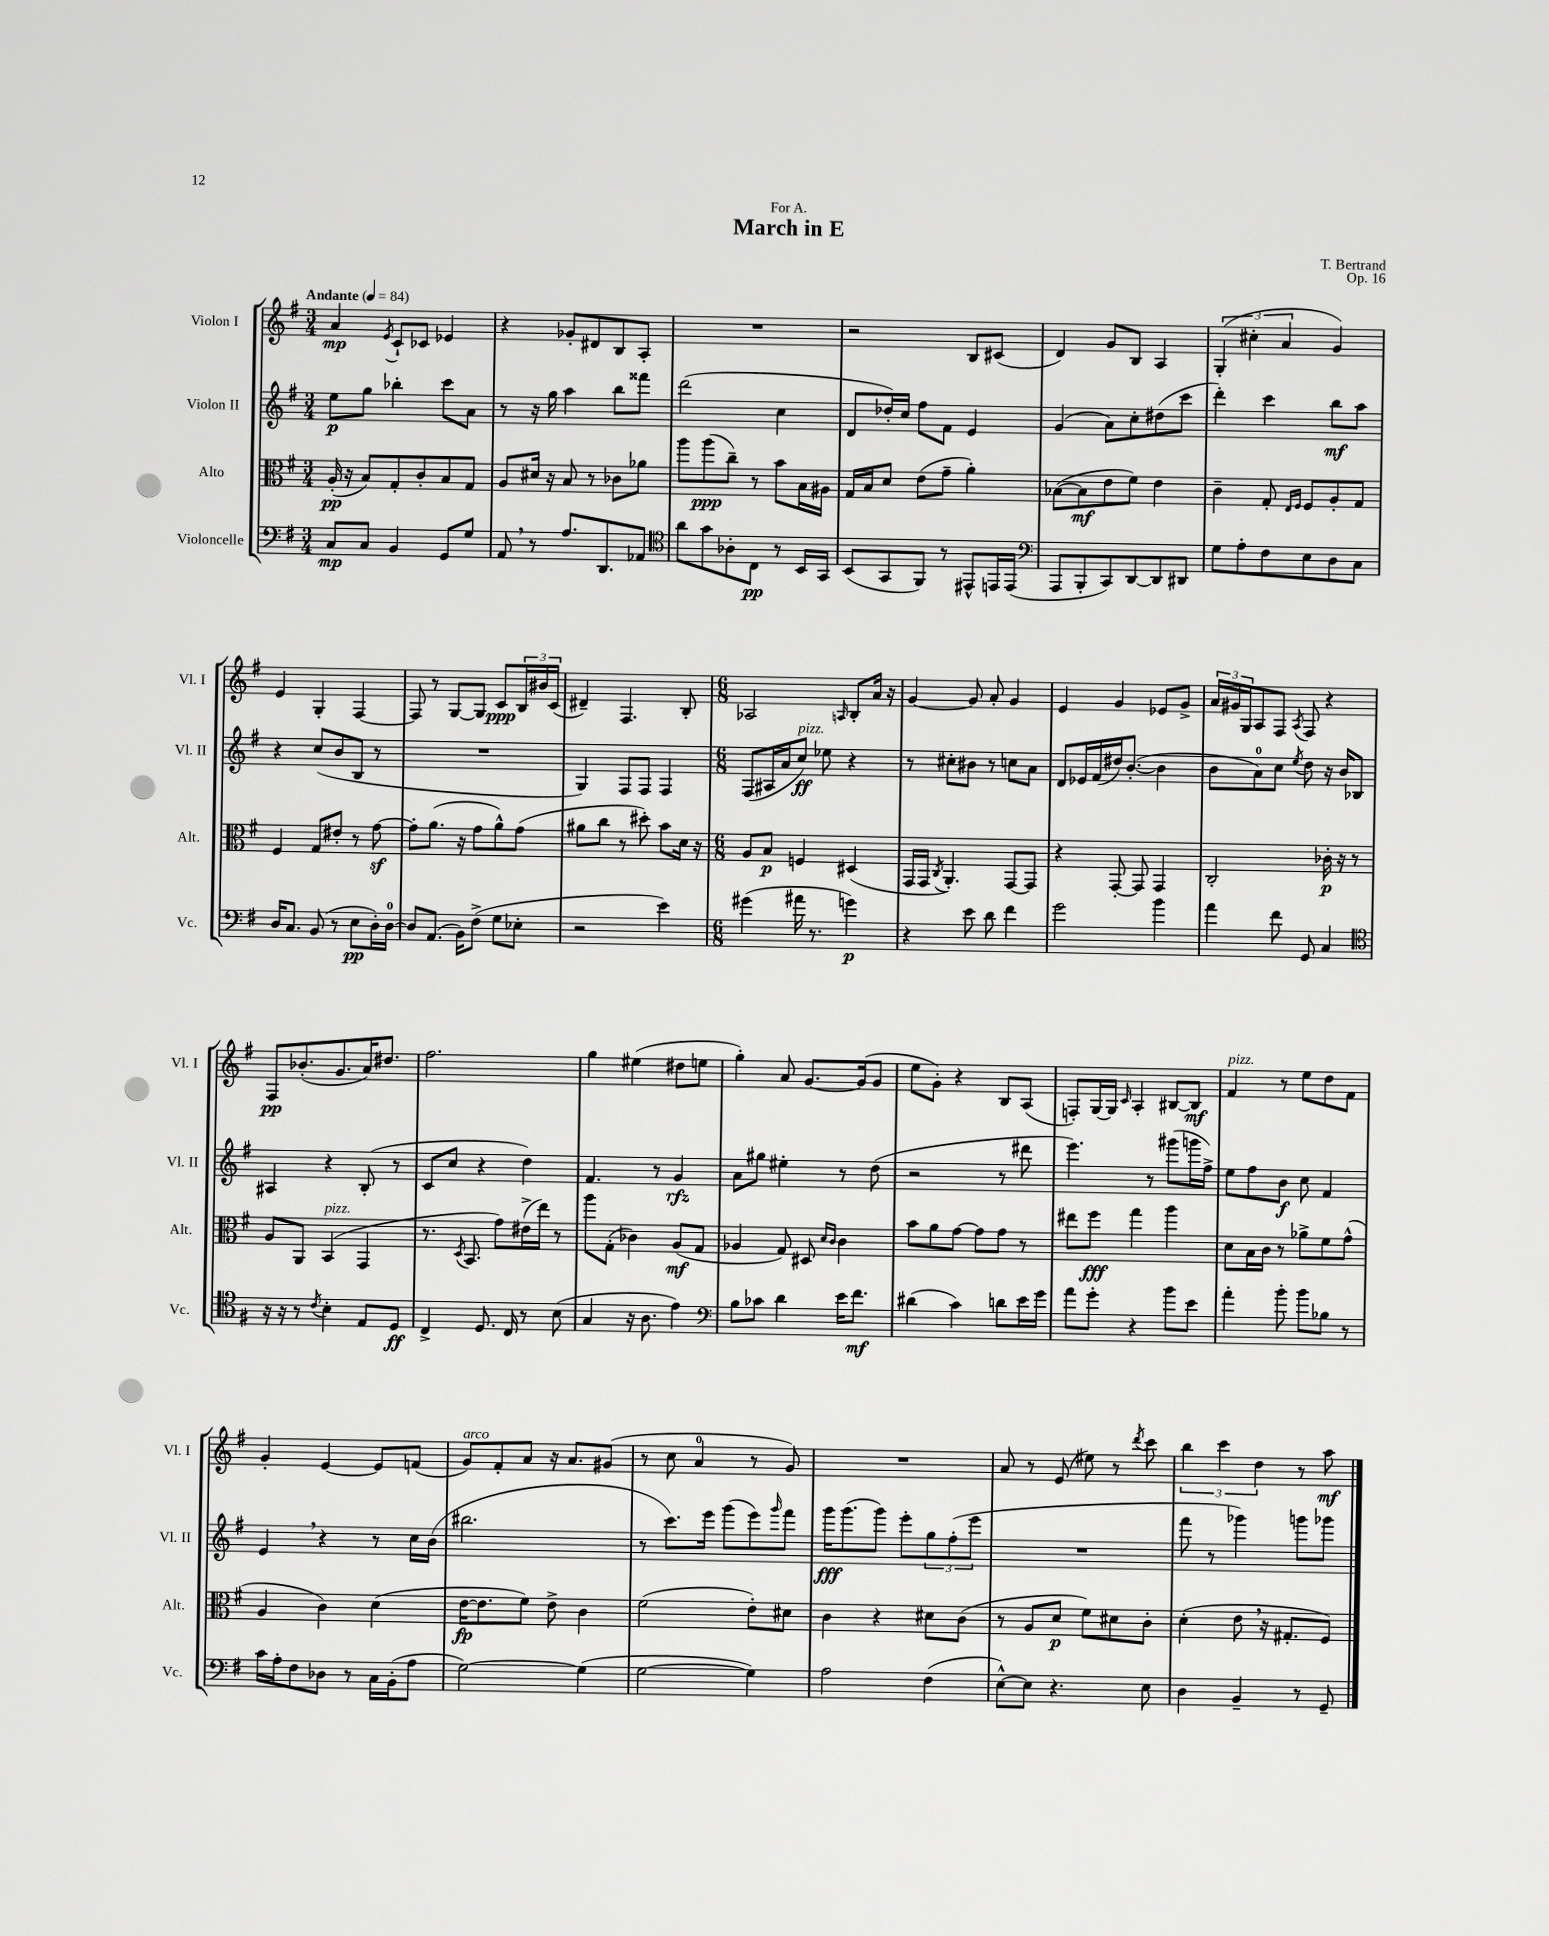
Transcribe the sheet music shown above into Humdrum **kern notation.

**kern	**kern	**kern	**kern
*staff4	*staff3	*staff2	*staff1
*clefF4	*clefC3	*clefG2	*clefG2
*k[f#]	*k[f#]	*k[f#]	*k[f#]
*M3/4	*M3/4	*M3/4	*M3/4
*MM84	*MM84	*MM84	*MM84
8C/L	(16A'/	8ee\L	4a/
.	16r	.	.
8C/J	8B/L)	8gg\J	.
.	.	.	8qe/
4BB/	8G'/	4bb-'\	8c`/L
.	8c'/	.	8c-/J
8GG/L	8B/	8ccc\L	4e-/
8G/J	8G/J	8a\J	.
=	=	=	=
8AA/	8A/L	8r	4r
8r	16d#/Jk	16r	.
.	16r	16gg\	.
8.A/L	8B/	4aa\	8g-'/L
.	8r	.	8d#/
8.DD/	.	.	.
.	8c-\L	8bb\L	8B/
8AA-/J	8a-\J	8fff##\J	8A'/J
=	=	=	=
*clefC4	*	*	*
8a\L	8aa\L	(2ddd\	2.r
8g\	(8aa\	.	.
8A-'\	8cc~\J)	.	.
8C\J	8r	.	.
8r	8b\L	4cc\	.
16BB/LL	16B\L	.	.
16GG/JJ	16A#\JJ	.	.
=	=	=	=
(8BB/L	16G/LL	8d/L	2r
.	16B/J	.	.
8GG/	8d/J	16dd-'/L)	.
.	.	16cc/JJ	.
8FF#/J)	(8e\L	8ff#\L	.
8r	8g~\J	8f#\J	.
8EE#^^/L	4a'\)	4e/	8B/L
16EE/L	.	.	(8c#/J
(16EE/JJ	.	.	.
=	=	=	=
*clefF4	*	*	*
8AAA/L	([8B-\L	(4g/	4d/)
8BBB'/	8B-\]	.	.
8CC/)	8e\	8a\L)	8g/L
[8DD/	8f#\J)	8cc'\	8B/J
8DD/]	4e\	(8dd#\	4A/
8DD#/J	.	8ccc\J	.
=	=	=	=
8G\L	4c~\	4ddd'\)	(6G'/
8A'\	.	.	.
.	.	.	6cc#'\
8F#\	8G'/	4ccc\	.
.	.	.	6a/
.	16qqE/LL	.	.
.	16qqF#/JJ	.	.
8E\	8F#/L	.	.
8D\	8A'/	8bb\L	4g/)
8C\J	8G/J	8aa\J	.
=	=	=	=
16D/LK	4F#/	4r	4e/
8.C/J	.	.	.
(8BB/	8G/L	(8cc/L	4G'/
8r	8e#'/J	8b/	.
8E\L	8r	8B/J	[4F#/
16D'\L)	[8g\	8r	.
[16D\JJ	.	.	.
=	=	=	=
8D/]L	8g'\]L	2.r	8F#/]
(8.AA/J	(8.a\J	.	8r
.	.	.	[8G/L
16BB\LK)	16r	.	.
(8F#^\J	8g\L	.	8G/]J
8G\L	8a^^\)	.	8c/L
8E-'\J	(8g\J	.	24B/L
.	.	.	24b#/
.	.	.	(24c/JJ
=	=	=	=
2r	8a#\L	4G/)	4d#~/)
.	8cc\J	.	.
.	8r	8F#/L	4.F#/
.	8dd#'\)	8F#/J	.
4e\)	8b\L	4F#/	.
.	16d\Jk	.	8B'/
.	16r	.	.
=	=	=	=
*M6/8	*M6/8	*M6/8	*M6/8
(4g#\	8A/L	(8F#/L	2A-/
.	8B/J	16A#/L	.
.	.	16a/J	.
16a#\	4F/	8cc/J)	.
8.r	.	.	.
.	.	8ee-\	.
.	.	.	16qqA/
4g\)	(4D#/	4r	8B'/L
.	.	.	16a/Jk
.	.	.	16r
=	=	=	=
4r	16GG/LL	8r	[4g/
.	16GG/JJ	.	.
.	8qC/	.	.
.	4.AA'/)	8cc#'\L	.
8e\	.	8b#\J	8g/]
8d\	.	8r	8a'/
4f#\	[8GG/L	8cc\L	4g/
.	8GG/]J	8a\J	.
=	=	=	=
2g\	4r	8d/L	4e/
.	.	16e-/L	.
.	.	(16f#/	.
.	[8GG'/	16dd#/J)	4g/
.	.	([8.b'/J	.
.	8GG/]	.	.
4b\	4GG/	4b\]	8e-/L
.	.	.	8g^/J
=	=	=	=
4a\	2C'/	8b\L	24a/LL
.	.	.	24g#/
.	.	.	24G/J
.	.	8a\)	8A/
8f#\	.	8cc\J	8F#/J
.	.	8qee/	8qA/
8GG/	.	8dd\	8F#/
4C/	16c-'\	16r	4r
.	16r	16b/LK	.
.	8r	8B-/J	.
=	=	=	=
*clefC4	*	*	*
16r	8A/L	4A#/	8F#/L
16r	.	.	.
8r	8AA/J	.	(8.b-'/
8qc/	.	.	.
4B'\	(4BB/	4r	.
.	.	.	8.g/
8E/L	4GG/	(8B'/	16a/K)
.	.	.	8.dd#/J
8D/J	.	8r	.
=	=	=	=
4C^/	8.r	8c/L	2.ff#\
.	.	8cc/J	.
.	8qD/	.	.
.	8.BB/	.	.
8.D/	.	4r	.
.	8g\L)	.	.
16C/	.	.	.
8r	(16e#^\L	4dd\)	.
.	16ee\JJ)	.	.
(8B\	8r	.	.
=	=	=	=
4G/	8aa\L	4.f#/	4gg\
.	(8G'\J	.	.
16r	4c-\)	.	(4ee#\
8.A\	.	.	.
.	.	8r	.
4e\)	(8A/L	4g/	8dd#\L
.	8G/J	.	8ee\J
=	=	=	=
*clefF4	*	*	*
8B\L	4A-/	8a\L	4gg'\)
8c-\J	.	8gg#\J	.
4d\	8G/)	4ee#'\	8a/
.	8D#/	.	[8.g/L
.	16qqd/LL	.	.
.	16qqc/JJ	.	.
16e\LK	4c\	8r	.
8.f#\J	.	.	(16g/]k
.	.	(8dd\	8g/J
=	=	=	=
(4d#\	8b\L	2r	8ee\L
.	8a\	.	8g'\J)
4c\)	[8g\J	.	4r
.	8g\]L	.	.
8d\L	8g\J	8r	8B/L
16e\L	8r	8ddd#\	(8A/J
16g\JJ	.	.	.
=	=	=	=
8a\L	8ee#\L	4.eee\)	8F'/L)
8g'\J	8ff#\J	.	[16G/L
.	.	.	16G/]JJ
.	.	.	16qqc/
4r	4gg\	.	4A'/
.	.	8r	.
8b\L	4aa\	(8ggg#\L	[8B#/L
8e\J	.	16ggg\L	8B#/]J
.	.	16ff#^\JJ)	.
=	=	=	=
4a'\	8d\L	8ee\L	4f#/
.	16B\L	8ff#\	.
.	16c\JJ	.	.
8b'\	8r	8b\J	8r
8b\L	8a-^\L	8cc\	8ee\L
8B-\J	8f#\	4f#/	8dd\
8r	(8g^^\J	.	8f#\J
=	=	=	=
16c\LL	4A/	4e/	4g'/
16A'\J	.	.	.
8F#\	.	.	.
8D-\J	4c\)	4r	[4e/
8r	.	.	.
16C\LL	(4d\	8r	8e/]L
(16BB'\J	.	.	.
8A\J	.	16cc\LL	(8f/J
.	.	(16b\JJ	.
=	=	=	=
[2G\)	[16e\LK	2.bb#\	8g/L)
.	8.e\]	.	.
.	.	.	8f#'/
.	8f#\J)	.	8a/J
.	8e^\	.	16r
.	.	.	8.a/L
(4G\]	4c\	.	.
.	.	.	(8g#/J
=	=	=	=
[2G\	(2f#\	8r	8r
.	.	8.ccc\L)	8cc\
.	.	.	4a/
.	.	16eee\Jk	.
.	.	(8ggg\L	.
4G\])	8e'\L)	8eee\)	8r
.	.	16qqggg/	.
.	8d#\J	8fff#\J	8g/)
=	=	=	=
2A\	4c\	16ggg\LK	2.r
.	.	(8.ggg\	.
.	4r	8ggg\J)	.
.	.	8eee'\L	.
(4F#\	8d#\L	12gg\	.
.	.	(12ff#'\	.
.	(8c\J	.	.
.	.	12eee\J	.
=	=	=	=
[8E^^\L)	8r	2.r	8a/
8E\]J	8A/L	.	8r
4.r	8d/J	.	(8e/
.	8f#\L)	.	8ee#\)
.	8d#\	.	8r
.	.	.	8qddd/
8E\	8c'\J	.	8ccc\
=	=	=	=
4D\	(4d'\	8fff#\	6bb\
.	.	8r	.
.	.	.	6ccc\
4BB~/	8e\	4ggg-\)	.
.	.	.	6dd\
.	16r	.	.
.	8.G#'/L	.	.
8r	.	8ggg\L	8r
8GG~/	8F#/J)	8ggg-\J	8aa\
==	==	==	==
*-	*-	*-	*-
